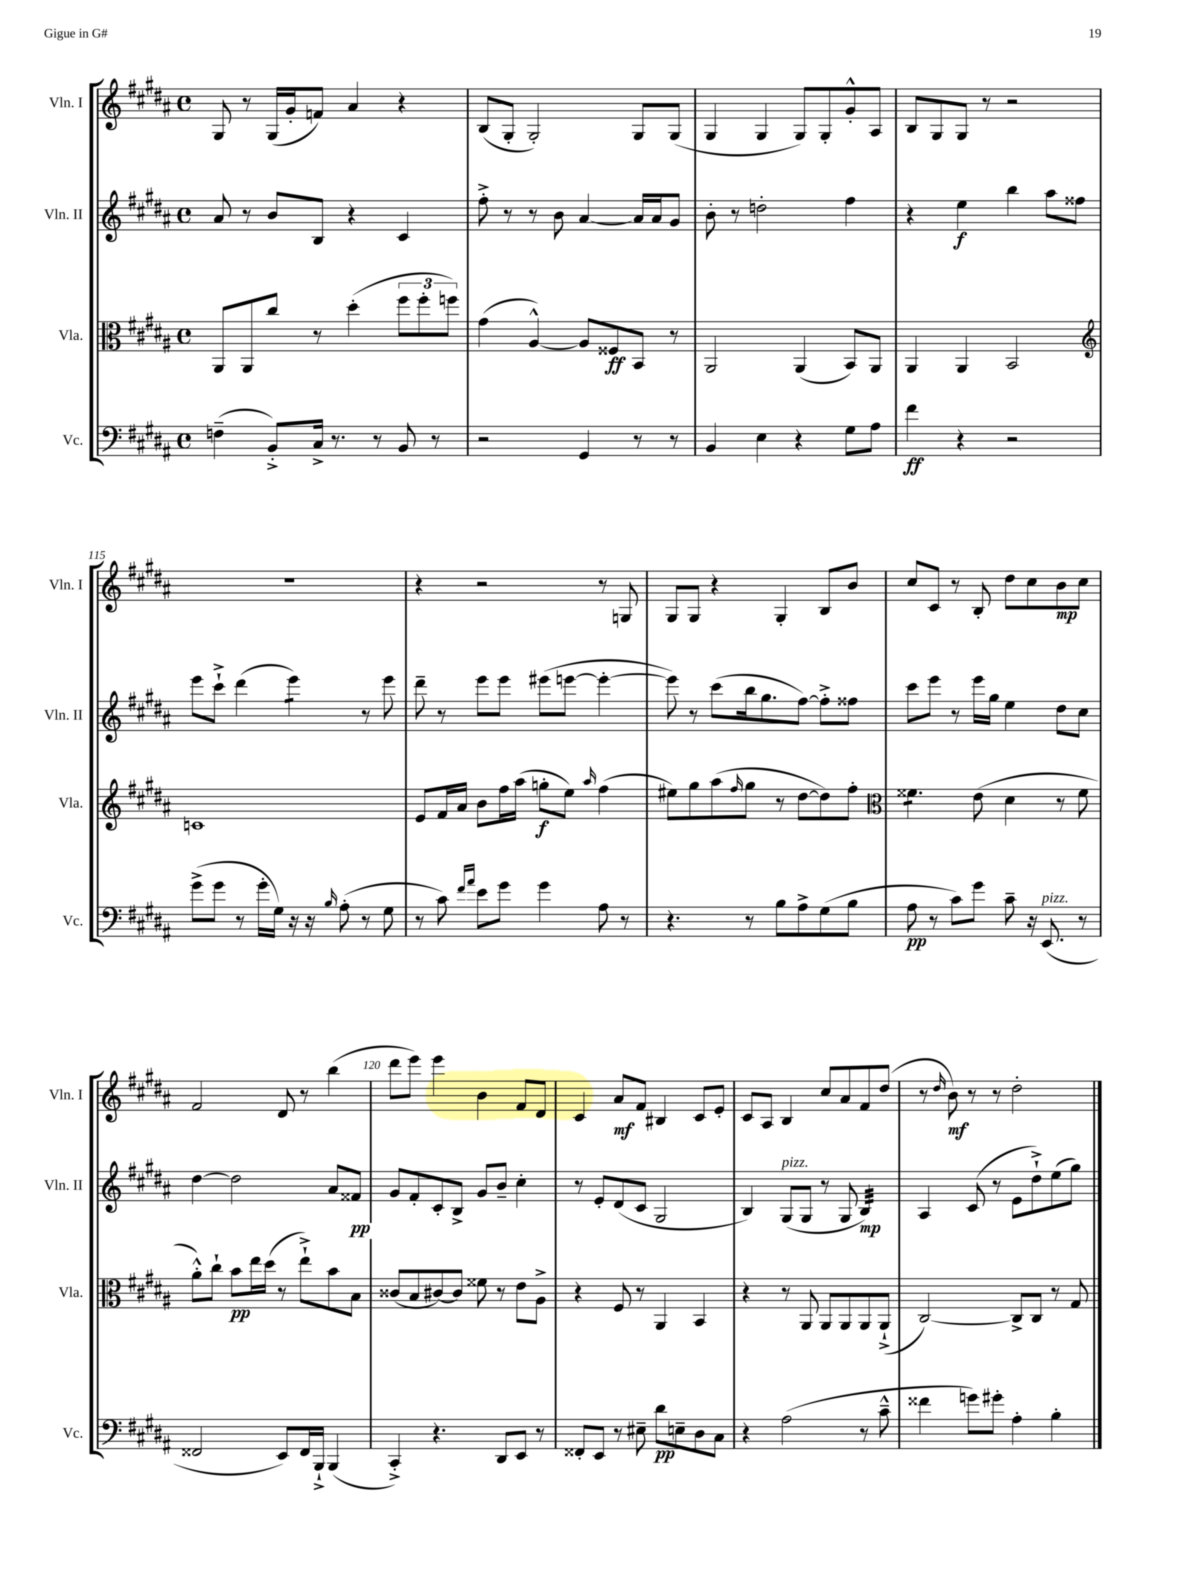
<<
\new StaffGroup <<
\new Staff = "s0" \with { instrumentName = "Vln. I" shortInstrumentName = "Vln. I" } {
    \clef treble \key b \major \defaultTimeSignature \time 4/4
    gis8 r8 gis16( gis'16-. f'8) ais'4 r4 |
    b8( gis8-. gis2-.) gis8 gis8( |
    gis4 gis4 gis8) gis8-. gis'8-.-^ ais8 |
    b8 gis8 gis8 r8 r2 |
    R1 |
    r4 r2 r8 g8 |
    gis8 gis8 r4 gis4-. b8 b'8 |
    cis''8 cis'8 r8 b8-. dis''8 cis''8 b'8\mp cis''8 |
    fis'2 dis'8 r8 b''4( |
    dis'''8 e'''8) e'''4 b'4 fis'8 dis'8 |
    cis'4 ais'8\mf fis'8 bis4 cis'8 e'8-. |
    cis'8 ais8 b4 cis''8 ais'8 fis'8 dis''8( |
    r8 \grace { dis''16 } b'8\mf) r8 r8 dis''2-. \bar "|." |
}
\new Staff = "s1" \with { instrumentName = "Vln. II" shortInstrumentName = "Vln. II" } {
    \clef treble \key b \major \defaultTimeSignature \time 4/4
    ais'8 r8 b'8 b8 r4 cis'4 |
    fis''8-.-> r8 r8 b'8 ais'4~ ais'16 ais'16 gis'8 |
    b'8-. r8 d''2-. fis''4 |
    r4 e''4\f b''4 ais''8 fisis''8 |
    e'''8 cis'''8-!-> dis'''4( e'''4:8) r8 e'''8 |
    dis'''8-- r8 e'''8 e'''8 eis'''8( e'''8~ e'''4~-. |
    e'''8) r8 cis'''8( b''16 gis''8. fis''8~) fis''8-.-> fisis''8 |
    cis'''8 e'''8 r8 e'''16 gis''16 e''4 dis''8 cis''8 |
    dis''4~ dis''2 ais'8 fisis'8\pp |
    gis'8 fis'8-. cis'8-. b8-> gis'8 b'8-- cis''4-. |
    r8 e'8-. dis'8( cis'8 gis2 |
    b4) gis8^\markup { \italic "pizz." }( gis8 r8 gis8 b4:32\mp) |
    ais4 cis'8( r8 e'8 dis''8-!->) e''8( gis''8) \bar "|." |
}
\new Staff = "s2" \with { instrumentName = "Vla." shortInstrumentName = "Vla." } {
    \clef alto \key b \major \defaultTimeSignature \time 4/4
    ais,8 ais,8 cis''8 r8 dis''4-.( \tuplet 3/2 { fis''8 fis''8-. f''8) } |
    gis'4( ais4~-^) ais8 fisis8\ff b,8 r8 |
    ais,2 ais,4( b,8) ais,8 |
    ais,4 ais,4 b,2 |
    \clef treble c'1 |
    e'8 fis'16 ais'16 b'8 fis''16 ais''16( g''8-.\f e''8) \grace { ais''16 } fis''4( |
    eis''8) gis''8 ais''8( \grace { fis''16 } gis''8 r8 dis''8~ dis''8) fis''8-. |
    \clef alto fisis'4.:8 e'8( dis'4 r8 fisis'8 |
    ais'8-.-^) cis''8-! b'8\pp e''16 dis''16( r8 e''8-!->) b'8 b8 |
    cisis'8( b8 cis'8~) cis'8 fisis'8 r8 e'8 ais8-> |
    r4 fis8 r8 ais,4 b,4 |
    r4 r8 ais,8 ais,8 ais,8 ais,8 ais,8-!->( |
    cis2~) cis8-> cis8 r8 gis8 \bar "|." |
}
\new Staff = "s3" \with { instrumentName = "Vc." shortInstrumentName = "Vc." } {
    \clef bass \key b \major \defaultTimeSignature \time 4/4
    f4--( b,8-.->) cis16-> r8. r8 b,8 r8 |
    r2 gis,4 r8 r8 |
    b,4 e4 r4 gis8 ais8 |
    fis'4\ff r4 r2 |
    gis'8->( gis'8 r8 gis'16-. gis16) r16 r16 \grace { b16 } ais8-.( r8 gis8 |
    r8 cis'8) \grace { fis'16 ais'16 } e'8 gis'8 gis'4 ais8 r8 |
    r4. r8 b8 ais8-> gis8( b8 |
    ais8\pp r8 cis'8) gis'8 cis'8-- r16 e,8.^\markup { \italic "pizz." }( r8 |
    fisis,2 e,8) fisis,16 b,,16-!-> b,,4( |
    cis,4-.->) r4. dis,8 e,8 r8 |
    fisis,8-. e,8 r8 eis8-- dis'8\pp e8-- dis8 cis8 |
    r4 ais2( r8 cis'8---^ |
    fisis'4 g'8) gis'8-. ais4-. b4-. \bar "|." |
}
>>
>>
\layout { \context { \Score currentBarNumber = #111 \override BarNumber.break-visibility = ##(#f #t #t) barNumberVisibility = #(every-nth-bar-number-visible 5) } }
